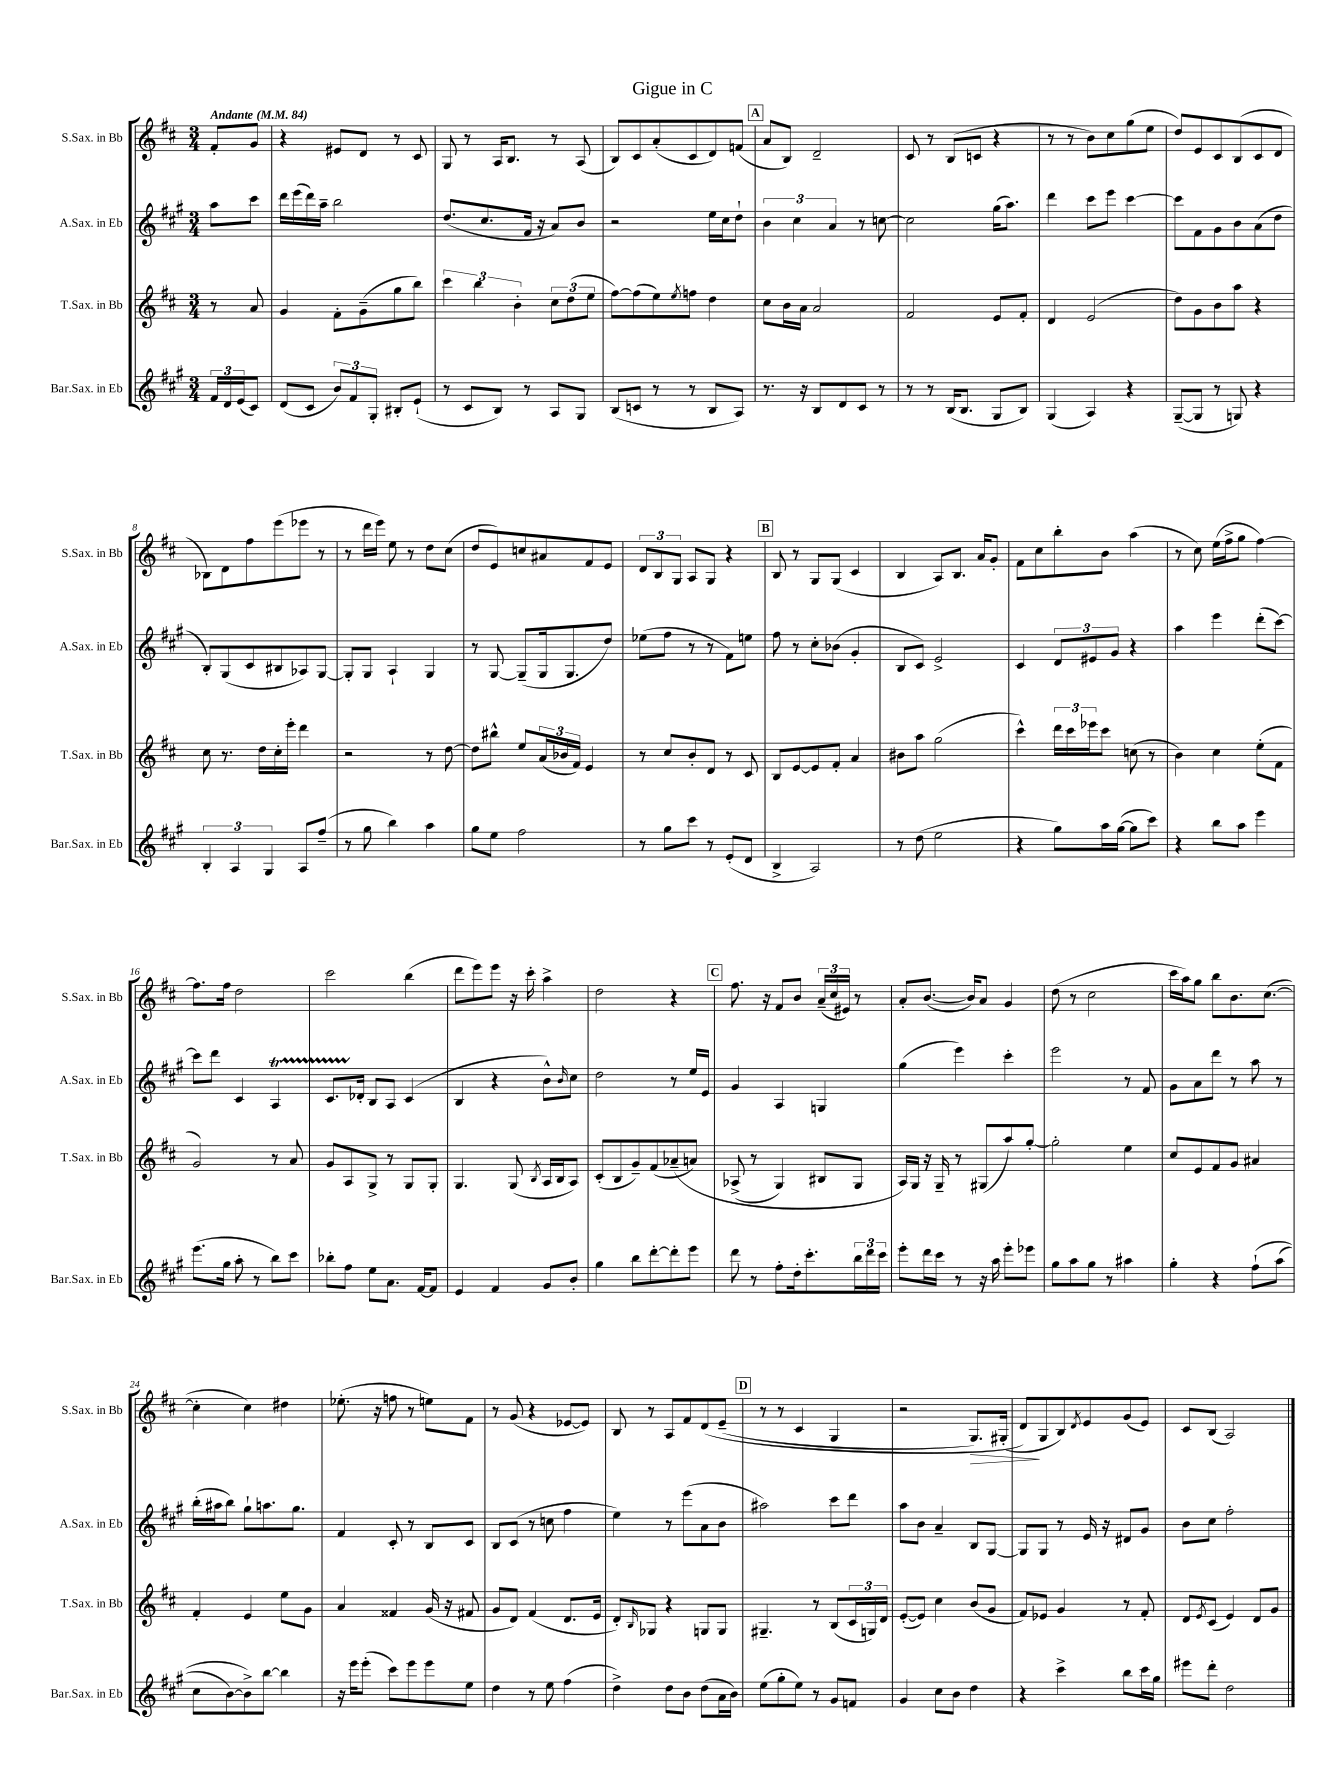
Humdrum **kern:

**kern	**kern	**kern	**kern
*staff4	*staff3	*staff2	*staff1
*clefG2	*clefG2	*clefG2	*clefG2
*k[f#c#g#]	*k[f#c#]	*k[f#c#g#]	*k[f#c#]
*M3/4	*M3/4	*M3/4	*M3/4
*MM84	*MM84	*MM84	*MM84
24f#	8r	8aa	8f#'
24d	.	.	.
(24e	.	.	.
8c#)	8a	8ccc#	8g
=	=	=	=
(8d	4g	16ddd	4r
.	.	(16eee	.
8c#	.	16ddd)	.
.	.	16aa~	.
12b)	8f#'	2bb	8e#
12f#	.	.	.
.	(8g~	.	8d
12G#'	.	.	.
8B#'	8gg	.	8r
(8e`	8bb)	.	8c#
=	=	=	=
8r	6ccc#	(8.dd	8G
8c#	.	.	8r
.	6bb	.	.
.	.	8.cc#	.
8B)	.	.	16A
.	.	.	8.B
.	6b'	.	.
8r	.	16f#	.
.	.	16r	.
8A	12cc#	8a)	8r
.	(12dd	.	.
8G#	.	8b	(8A
.	12ee	.	.
=	=	=	=
(8B	[8ff#)	2r	8B)
8c	(8ff#]	.	8c#
8r	8ee)	.	(8a'
.	8qee	.	.
8r	8ff	.	8c#
8B	4dd	16ee	8d)
.	.	16cc#	.
8A)	.	8dd`	(8f
=	=	=	=
8.r	8cc#	6b	8a
.	16b	.	8B)
.	.	6cc#	.
16r	16a	.	.
8B	2a	.	2d~
.	.	6a	.
8d	.	.	.
8c#	.	8r	.
8r	.	[8cc	.
=	=	=	=
8r	2f#	2cc]	8c#
8r	.	.	8r
(16B	.	.	(8B
8.B	.	.	.
.	.	.	8c
8G#	8e	(16gg#	4r
.	.	8.aa)	.
8B)	8f#'	.	.
=	=	=	=
(4G#	4d	4ddd	8r
.	.	.	8r
4A)	(2e	8ccc#	8b)
.	.	8eee	8cc#
4r	.	[4ccc#	(8gg
.	.	.	8ee
=	=	=	=
([8G#~	8dd)	8ccc#]	8dd)
8G#]	8g	8f#	8e
8r	8b	8g#	8c#
8G)	8aa	8b	(8B
4r	4r	(8a	8c#
.	.	8dd	8d
=	=	=	=
6B'	8cc#	8B')	8B-)
.	8.r	(8G#	8d
6A	.	.	.
.	.	8c#	8ff#
.	16dd	.	.
6G#	.	.	.
.	16cc#'	8B#	(8eee
.	16eee'	.	.
8A	4ddd	8A-)	8eee-
(8ff#~	.	[8G#	8r
=	=	=	=
8r	2r	8G#']	8r
8gg#	.	8G#	16ddd
.	.	.	16eee)
4bb)	.	4A`	8ee
.	.	.	8r
4aa	8r	4G#	8dd
.	[8dd	.	(8cc#
=	=	=	=
8gg#	8dd]	8r	8dd
8ee	8bb#^^	[8G#	8e)
2ff#	8ee	(8G#~]	8cc
.	(24a	16G#	8a#
.	24b-	.	.
.	.	8.G#	.
.	24f#)	.	.
.	4e	.	8f#
.	.	8dd)	8e
=	=	=	=
8r	8r	(8ee-	12d
.	.	.	12B
8gg#	8cc#	8ff#	.
.	.	.	12G
8ccc#	8b'	8r	8A
8r	8d	8r	8G
(8e'	8r	8f#)	4r
8d	8c#	8ee	.
=	=	=	=
4B^	8B	8ff#	8B
.	[8e	8r	8r
2A)	8e]	8cc#'	8G
.	8f#'	(8b-	(8G
.	4a	4g#'	4c#
=	=	=	=
8r	8b#	8B	4B
(8dd	8aa	8c#)	.
2ee	(2gg	2e^	8A)
.	.	.	8.B
.	.	.	16a
.	.	.	8g'
=	=	=	=
4r	4ccc#^^)	4c#	8f#
.	.	.	8cc#
8gg#)	24ddd	12d	8bb'
.	24ccc#	.	.
.	24eee-	12e#	.
16aa	8ccc#	.	8b
.	.	12g#	.
([16gg#	.	.	.
8gg#]	(8cc	4r	(4aa
8ccc#)	8r	.	.
=	=	=	=
4r	4b)	4aa	8r
.	.	.	8cc#)
8bb	4cc#	4eee	(16ee
.	.	.	16ff#^
8aa	.	.	8gg
4eee	(8ee'	(8ddd'	[4ff#)
.	8f#	[8ccc#)	.
=	=	=	=
(8.eee	2g)	8ccc#]	8.ff#]
.	.	8ddd	.
16gg#	.	.	16ff#
8aa'	.	4c#	2dd
8r	.	.	.
8bb)	8r	4A	.
8ccc#	8a	.	.
=	=	=	=
8bb-'	8g	8.c#	2ccc#
8ff#	8A	.	.
.	.	16d-'	.
8ee	8G^	8B	.
8.a	8r	8A	.
.	8G	(4c#	(4bb
[16f#	.	.	.
8f#]	8G'	.	.
=	=	=	=
4e	4.G	4B	8ddd
.	.	.	8eee)
4f#	.	4r	8eee
.	(8G	.	16r
.	.	.	16ccc#'
.	8qB	.	.
8g#	16A	8b^^)	4aa^
.	16B	.	.
.	.	16qqb	.
8b'	8A)	8cc#	.
=	=	=	=
4gg#	(8c#'	2dd	2dd
.	8B	.	.
8bb	8g~)	.	.
[8ddd'	(8f#	.	.
8ddd']	&(8a-~	8r	4r
8eee	8a)	16ee	.
.	.	16e	.
=	=	=	=
8ddd	(8A-^	4g#	8.ff#
8r	8r	.	.
.	.	.	16r
8ff#'	4G)	4A	8f#
16dd'	.	.	8b
8.ccc#'	.	.	.
.	8B#	4G	(24a~
.	.	.	24cc#
.	.	.	24e#)
24bb	8G	.	8r
24ddd	.	.	.
24ccc#	.	.	.
=	=	=	=
8eee'	16A&)	(4gg#	8a'
.	16G	.	.
16ddd	16r	.	([8.b
16ccc#	16G~	.	.
8r	8r	4eee)	.
.	.	.	16b])
16r	(8G#	.	8a
16aa	.	.	.
8eee'	8aa)	4ccc#'	4g
8eee-	[8gg'	.	.
=	=	=	=
8gg#	2gg']	2eee	(8dd
8aa	.	.	8r
8gg#	.	.	2cc#
8r	.	.	.
4aa#	4ee	8r	.
.	.	8f#	.
=	=	=	=
4gg#'	8cc#	8g#	16ccc#
.	.	.	16aa)
.	8e	8a	8gg
4r	8f#	8ddd	8bb
.	8g	8r	8.b
&(8ff#`	4a#	8aa	.
.	.	.	([8.cc#
(8aa	.	8r	.
=	=	=	=
8cc#	4f#'	(16bb'	4cc#']
.	.	16aa#	.
[8b)	.	8bb)	.
8b^]&)	4e	8gg#`	4cc#)
[8bb	.	8.aa	.
4bb]	8ee	.	4dd#
.	.	8.gg#	.
.	8g	.	.
=	=	=	=
16r	4a	4f#	(8.ee-'
16eee	.	.	.
(8eee'	.	.	.
.	.	.	16r
8ccc#)	4f##	8c#'	8ff
8eee	.	8r	8r
8eee	(16g	8B	8ee)
.	16r	.	.
8ee	8f#	8c#	8f#
=	=	=	=
4dd	8g	8B	8r
.	8d)	(8c#	(8g
8r	(4f#	8r	4r
8ee	.	8cc	.
(4ff#	8.d	4ff#	[8e-
.	.	.	8e-])
.	16e	.	.
=	=	=	=
4dd^)	8d')	4ee)	8B
.	16qqB	.	.
.	8G-	.	8r
8dd	4r	8r	8A
8b	.	(8eee	8f#
(8dd	8G	8a	&(8d
16a	8G	8b	(8e~
16b)	.	.	.
=	=	=	=
(8ee	4.G#~	2aa#)	8r
8gg#'	.	.	8r
8ee)	.	.	4c#
8r	8r	.	.
8g#	(8B	8ccc#	4G
8f	24c#	8ddd	.
.	24G)	.	.
.	24d	.	.
=	=	=	=
4g#	([8e'	8aa	2r
.	8e])	8b	.
8cc#	4cc#	4a~	.
8b	.	.	.
4dd	(8b	8B	8.G)
.	8g	[8G#	.
.	.	.	(16G#'
=	=	=	=
4r	8f#)	8G#]	8d&)
.	8e-	8G#	8G
4ccc#^	4g	8r	8B)
.	.	.	8qd
.	.	16e	8e
.	.	16r	.
8bb	8r	8d#	(8g
16ccc#	8f#'	8g#	8e)
16gg#	.	.	.
=	=	=	=
8eee#	8d	8b	8c#
.	8qe	.	.
8ddd'	(8c#	8cc#	(8B
2dd	4e)	2ff#'	2A)
.	8d	.	.
.	8g	.	.
==	==	==	==
*-	*-	*-	*-
